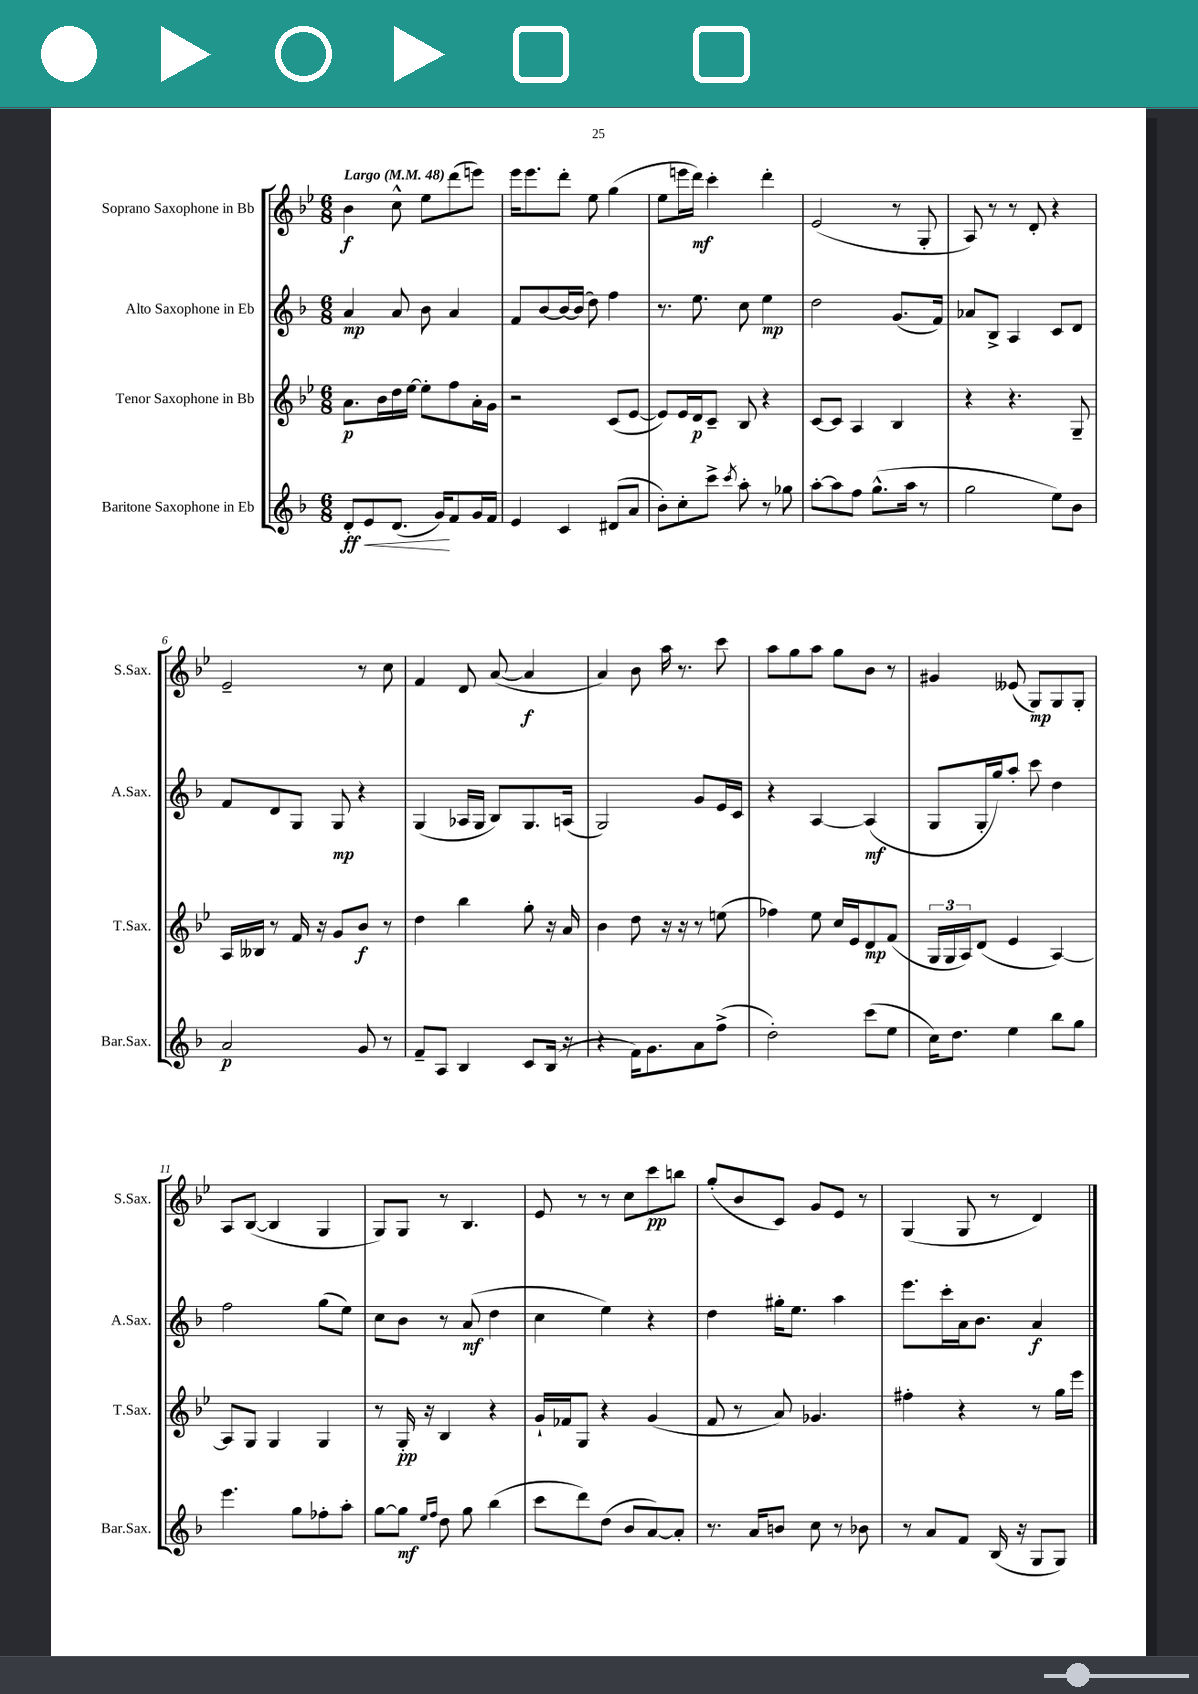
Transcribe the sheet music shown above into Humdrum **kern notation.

**kern	**kern	**kern	**kern
*staff4	*staff3	*staff2	*staff1
*clefG2	*clefG2	*clefG2	*clefG2
*k[b-]	*k[b-e-]	*k[b-]	*k[b-e-]
*M6/8	*M6/8	*M6/8	*M6/8
*MM48	*MM48	*MM48	*MM48
8d'/L	8.a\L	4a/	4b-\
8e/	.	.	.
.	16b-\L	.	.
(8.d/J	16dd\	8a/	8cc^^\
.	[16ee-\JJ	.	.
.	8ee-'\]L	8b-\	8ee-\L
16g/LK)	.	.	.
8f/	8ff\	4a/	(8ddd\
16g/L	16a'\L	.	8eee\J)
16f/JJ	16g\JJ	.	.
=	=	=	=
4e/	2r	8f/L	16eee-\LK
.	.	.	8.eee-\
.	.	[8b-/	.
4c/	.	16b-/_L	8ddd'\J
.	.	(16b-/]JJ	.
.	.	8dd\)	8ee-\
(8d#/L	(8c/L	4ff\	(4gg\
8a/J	[8e-/J	.	.
=	=	=	=
8b-'\L)	8e-/]L)	8.r	8ee-\L
8cc'\	16e-/L	.	16eee\L
.	16d/J	8.ee\	16ddd\JJ)
8ccc^\J	8c~/J	.	4ccc'\
8qccc/	.	.	.
8aa'\	8B-/	8cc\	.
8r	4r	4ee\	4ddd'\
8gg-\	.	.	.
=	=	=	=
[8aa'\L	[8c/L	2dd\	(2e-/
8aa\]	8c/]J	.	.
8ff\J	4A/	.	.
(8.gg^^\L	.	.	.
.	4B-/	(8.g/L	8r
16aa\Jk	.	.	.
8r	.	.	8G'/
.	.	16f/Jk)	.
=	=	=	=
2gg\	4r	8a-/L	8A/)
.	.	8B-^/J	8r
.	4.r	4A/	8r
.	.	.	8d'/
8ee\L)	.	8c/L	4r
8b-\J	8G~/	8d/J	.
=	=	=	=
2a/	16A/LL	8f/L	2e-~/
.	16B--/JJ	.	.
.	8r	8d/	.
.	16f/	8G/J	.
.	16r	.	.
.	8g/L	8G/	.
8g/	8b-/J	4r	8r
8r	8r	.	8cc\
=	=	=	=
8f~/L	4dd\	(4G/	4f/
8A/J	.	.	.
4B-/	4bb-\	16A-/LL	8d/
.	.	16G/JJ	.
.	.	8B-/L)	([8a/
8c/L	8gg'\	8.G/	4a/]
(16B-/Jk	16r	.	.
16r	16a/	(16A/Jk	.
=	=	=	=
4r	4b-\	2G/)	4a/)
16f\LK)	8dd\	.	8b-\
8.g\	.	.	.
.	16r	.	16aa\
.	16r	.	8.r
8a\	8r	8g/L	.
(8ff^\J	(8ee\	16e/L	8ccc\
.	.	16c/JJ	.
=	=	=	=
2dd'\)	4ff-\)	4r	8aa\L
.	.	.	8gg\
.	8ee-\	[4A/	8aa\J
.	16cc/LL	.	8gg\L
.	16e-/J	.	.
(8ccc\L	8d/	(4A/]	8b-\J
8ee\J	(8f/J	.	8r
=	=	=	=
16cc\LK)	24G/LL	8G/L	4g#/
.	24G/	.	.
8.dd\J	.	.	.
.	24A/J)	.	.
.	(8d/J	16G'/L	.
.	.	16gg/J)	.
4ee\	4e-/	8aa'/J	(8e--/
.	.	8ccc\	8G/L)
8bb-\L	[4A/)	4dd\	8G/
8gg\J	.	.	8G'/J
=	=	=	=
4.eee\	8A/]L	2ff\	8A/L
.	8G/J	.	([8B-/J
.	4G/	.	4B-/]
8gg\L	.	.	.
8ff-'\	4G/	(8gg\L	4G/
8aa'\J	.	8ee\J)	.
=	=	=	=
[8gg\L	8r	8cc\L	8G/L)
8gg\]J	16G'/	8b-\J	8G/J
.	16r	.	.
16qqee/LL	.	.	.
16qqff/JJ	.	.	.
8dd\	4B-/	8r	8r
8gg\	.	(8a/	4.B-/
(4bb-\	4r	4dd\	.
=	=	=	=
8ccc\L	16g`/LL	4cc\	8e-/
.	16f-/J	.	.
8ddd\)	8G/J	.	8r
(8dd\J	4r	4ee\)	8r
8b-/L	.	.	8cc\L
[8a/)	(4g/	4r	8ccc\
8a'/]J	.	.	8bb\J
=	=	=	=
8.r	8f/	4dd\	(8gg'/L
.	8r	.	8b-/
16a/LK	.	.	.
8b/J	8a/)	16gg#'\LK	8c/J)
.	.	8.ee\J	.
8cc\	4.g-/	.	8g/L
8r	.	4aa\	8e-/J
8b-\	.	.	8r
=	=	=	=
8r	4ff#'\	8.eee\L	(4G/
8a/L	.	.	.
.	.	16ccc'\L	.
8f/J	4r	16a\J	8G/
.	.	8.b-\J	.
(16B-/	.	.	8r
16r	.	.	.
8G/L	8r	4a/	4d/)
8G/J)	16gg\LL	.	.
.	16eee-\JJ	.	.
==	==	==	==
*-	*-	*-	*-
